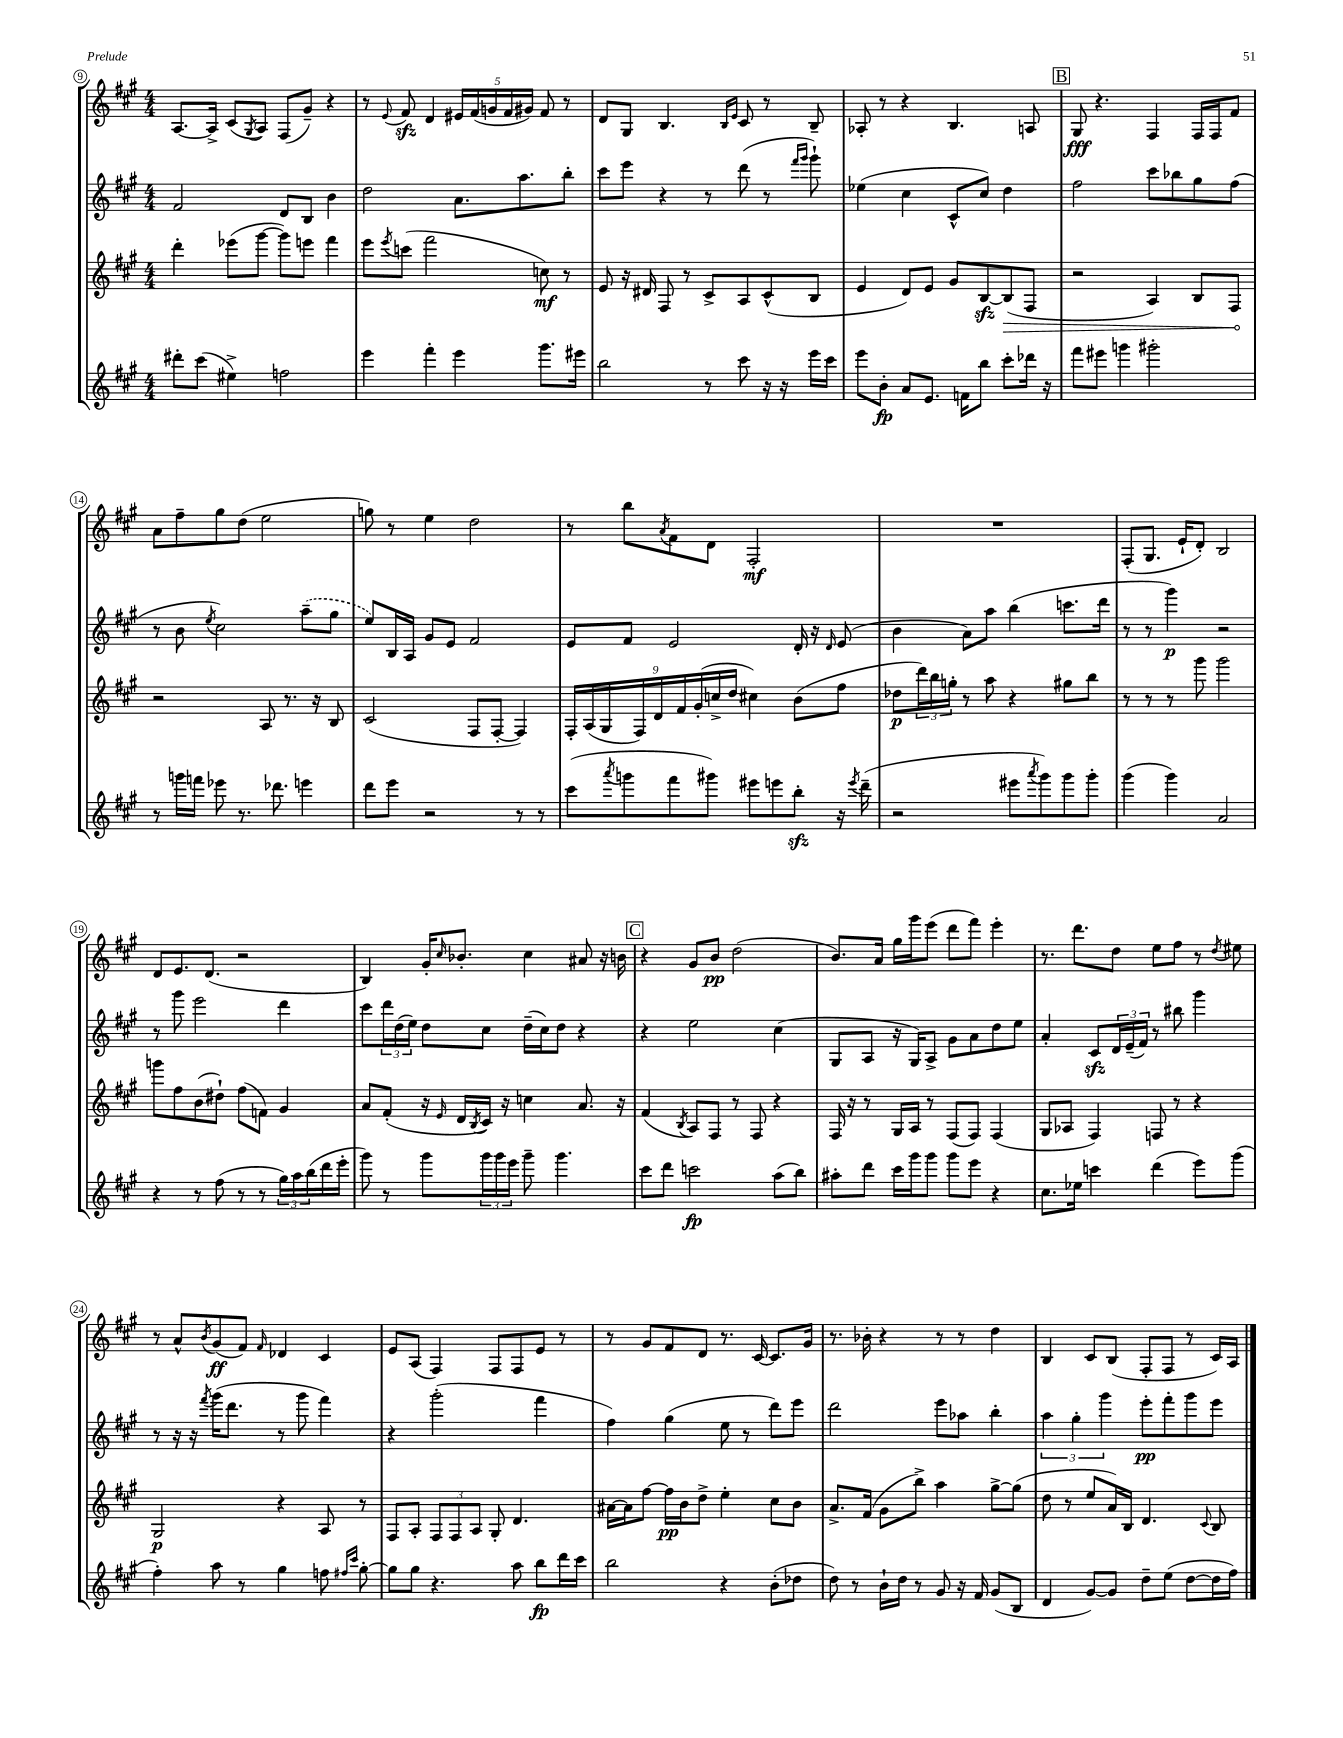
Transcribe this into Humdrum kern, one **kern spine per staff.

**kern	**kern	**kern	**kern
*staff4	*staff3	*staff2	*staff1
*clefG2	*clefG2	*clefG2	*clefG2
*k[f#c#g#]	*k[f#c#g#]	*k[f#c#g#]	*k[f#c#g#]
*M4/4	*M4/4	*M4/4	*M4/4
8ddd#'	4ddd'	2f#	[8.A
(8ccc#	.	.	.
.	.	.	16A^]
4ee#^)	(8eee-	.	(8c#
.	.	.	8qG#
.	[8ggg#	.	8A)
2ff	8ggg#])	8d	(8F#
.	8eee	8B	8g#~)
.	4fff#	4b	4r
=	=	=	=
4eee	8eee	2dd	8r
.	8qeee	.	8qqe
.	(8ccc	.	8f#
4fff#'	2fff#	.	4d
4eee	.	8.a	20e#
.	.	.	(20f#
.	.	.	20g
.	.	.	20f#
.	.	8.aa	.
.	.	.	20g#)
8.ggg#	8cc)	.	8f#
.	8r	8bb'	8r
16eee#	.	.	.
=	=	=	=
2bb	8e	8ccc#	8d
.	16r	8eee	8G#
.	16d#	.	.
.	8F#	4r	4.B
.	8r	.	.
8r	8c#^	8r	.
.	.	.	16qqB
.	.	.	16qqe
8ccc#	8A	(8ddd	8c#
16r	(8c#^^	8r	8r
16r	.	.	.
.	.	16qqfff#	.
.	.	16qqggg#	.
16eee	8B	8ggg#`)	8B~
16ccc#	.	.	.
=	=	=	=
8eee	4e	(4ee-	8A-'
8b'	.	.	8r
8a	8d)	4cc#	4r
8.e	8e	.	.
.	8g#	8c#^^	4.B
16f	.	.	.
8bb	[8B	8cc#)	.
8ccc#'	(8B]	4dd	.
16ddd-	8F#	.	8A
16r	.	.	.
=	=	=	=
8fff#	2r	2ff#	8G#
8eee#	.	.	4.r
4ggg	.	.	.
2ggg#'	4A)	8ccc#	4F#
.	.	8bb-	.
.	8B	8gg#	16F#
.	.	.	16F#
.	8F#	(8ff#	8f#
=	=	=	=
8r	2r	8r	8a
16ggg	.	8b	8ff#~
16fff	.	.	.
.	.	8qee	.
8eee-	.	2cc#)	8gg#
8.r	.	.	(8dd
.	8A	.	2ee
8.ddd-	.	.	.
.	8.r	.	.
4eee	.	(8aa~	.
.	16r	.	.
.	8B	8gg#	.
=	=	=	=
8ddd	(2c#	8ee)	8gg)
8eee	.	16B	8r
.	.	16A	.
2r	.	8g#	4ee
.	.	8e	.
.	8F#	2f#	2dd
.	[8F#'	.	.
8r	4F#])	.	.
8r	.	.	.
=	=	=	=
(8ccc#	18F#'	8e	8r
.	(18A	.	.
.	18G#	.	.
8qaaa	.	.	.
8ggg	.	8f#	8bb
.	18F#)	.	.
.	18d	.	.
.	.	.	8qa
8fff#	.	2e	8f#
.	18f#	.	.
.	(18g#'	.	.
8ggg#)	.	.	8d
.	18cc^	.	.
.	18dd	.	.
8eee#	4cc#)	.	2F#'
8eee	.	.	.
8bb'	(8b	16d'	.
.	.	16r	.
.	.	16qqd	.
16r	8ff#	(8e	.
8qeee	.	.	.
(16ddd~	.	.	.
=	=	=	=
2r	8dd-	4b	1r
.	24ddd)	.	.
.	24bb	.	.
.	24gg'	.	.
.	8r	8a)	.
.	8aa	8aa	.
8eee#	4r	(4bb	.
8qaaa	.	.	.
8ggg#)	.	.	.
8ggg#	8gg#	8.ccc	.
8ggg#'	8bb	.	.
.	.	16ddd	.
=	=	=	=
(4ggg#	8r	8r	(8F#'
.	8r	8r	8.G#
4ggg#)	8r	4ggg#)	.
.	.	.	16e`
.	8ggg#	.	8d')
2a	2ggg#	2r	2B
=	=	=	=
4r	8ggg	8r	8d
.	8ff#	8ggg#	8.e
8r	(8b	2eee	.
.	.	.	(8.d
(8ff#	8dd#`)	.	.
8r	(8ff#	.	2r
8r	8f)	.	.
24gg#)	4g#	4ddd	.
24aa	.	.	.
(24bb	.	.	.
16ddd	.	.	.
16eee'	.	.	.
=	=	=	=
8ggg#)	8a	8ccc#	4B)
8r	(8f#'	24ddd	.
.	.	(24dd	.
.	.	24ee)	.
8ggg#	16r	8dd	16g#'
.	16qqe	.	16qqcc#
.	16d	.	8.b-'
.	8qB	.	.
24ggg#	16c#)	8cc#	.
24ggg#	.	.	.
.	16r	.	.
24eee	.	.	.
8ggg#~	4cc	(16dd~	4cc#
.	.	16cc#)	.
4.ggg#	.	8dd	.
.	8.a	4r	8a#
.	.	.	16r
.	16r	.	16b
=	=	=	=
8ccc#	(4f#	4r	4r
8ddd	.	.	.
.	8qB	.	.
2ccc	8A)	2ee	8g#
.	8F#	.	8b
.	8r	.	(2dd
.	8F#	.	.
(8aa	4r	(4cc#	.
8bb)	.	.	.
=	=	=	=
8aa#'	16F#	8G#	8.b)
.	16r	.	.
8ddd	8r	8A	.
.	.	.	16a
16ccc#	16G#	16r	16gg#
16ggg#	16A	16G#)	16ggg#
8ggg#	8r	8A^	(8eee
8ggg#	(8F#	8g#	8ddd
8eee	8F#)	8a	8fff#)
4r	(4F#	8dd	4eee'
.	.	8ee	.
=	=	=	=
8.cc#	8G#	4a'	8.r
.	8A-	.	.
16ee-	.	.	8.ddd
4ccc	4F#)	8c#	.
.	.	24d	8dd
.	.	(24e~	.
.	.	24f#)	.
(4ddd	8F	8r	8ee
.	8r	8bb#	8ff#
8eee)	4r	4ggg#	8r
.	.	.	8qdd
(8ggg#	.	.	8ee#
=	=	=	=
4ff#')	2G#	8r	8r
.	.	16r	8a^^
.	.	16r	.
.	.	8qfff#	8qb
8aa	.	(16ggg#	(8g#
.	.	8.ddd	.
8r	.	.	8f#)
.	.	.	16qqf#
4gg#	4r	8r	4d-
.	.	8ggg#	.
8ff	8A	4fff#)	4c#
16qqff#	.	.	.
16qqccc#	.	.	.
[8gg#'	8r	.	.
=	=	=	=
8gg#]	8F#	4r	8e
8gg#	8A'	.	(8A
4.r	12F#	(2ggg#'	4F#)
.	12F#	.	.
.	12A	.	.
.	8G#'	.	8F#
8aa	4.d	.	8F#
8bb	.	4fff#	8e
16ddd	.	.	8r
16ccc#	.	.	.
=	=	=	=
2bb	[16a#	4ff#)	8r
.	16a#]	.	.
.	[8ff#	.	8g#
.	16ff#]	(4gg#	8f#
.	16b	.	.
.	8dd^	.	8d
4r	4ee'	8ee	8.r
.	.	8r	.
.	.	.	[16c#
(8b'	8cc#	8ddd)	8.c#]
8dd-	8b	8eee	.
.	.	.	16g#
=	=	=	=
8dd)	8.a^	2ddd	8.r
8r	.	.	.
.	(16f#	.	16b-'
16b`	8g#	.	4r
16dd	.	.	.
8r	8bb^)	.	.
8g#	4aa	8eee	8r
16r	.	8aa-	8r
16f#	.	.	.
(8g#	[8gg#^	4bb'	4dd
8B	(8gg#]	.	.
=	=	=	=
4d	8dd	6aa	4B
.	8r	.	.
.	.	6gg#'	.
[8g#)	8ee	.	8c#
.	.	6ggg#	.
8g#]	16a)	.	(8B
.	16B	.	.
8dd~	4.d	8eee'	8F#'
(8ee	.	8fff#'	8F#
[8dd	.	8ggg#	8r
.	8qqc#	.	.
16dd]	8B	8eee	16c#)
16ff#)	.	.	16A
==	==	==	==
*-	*-	*-	*-
